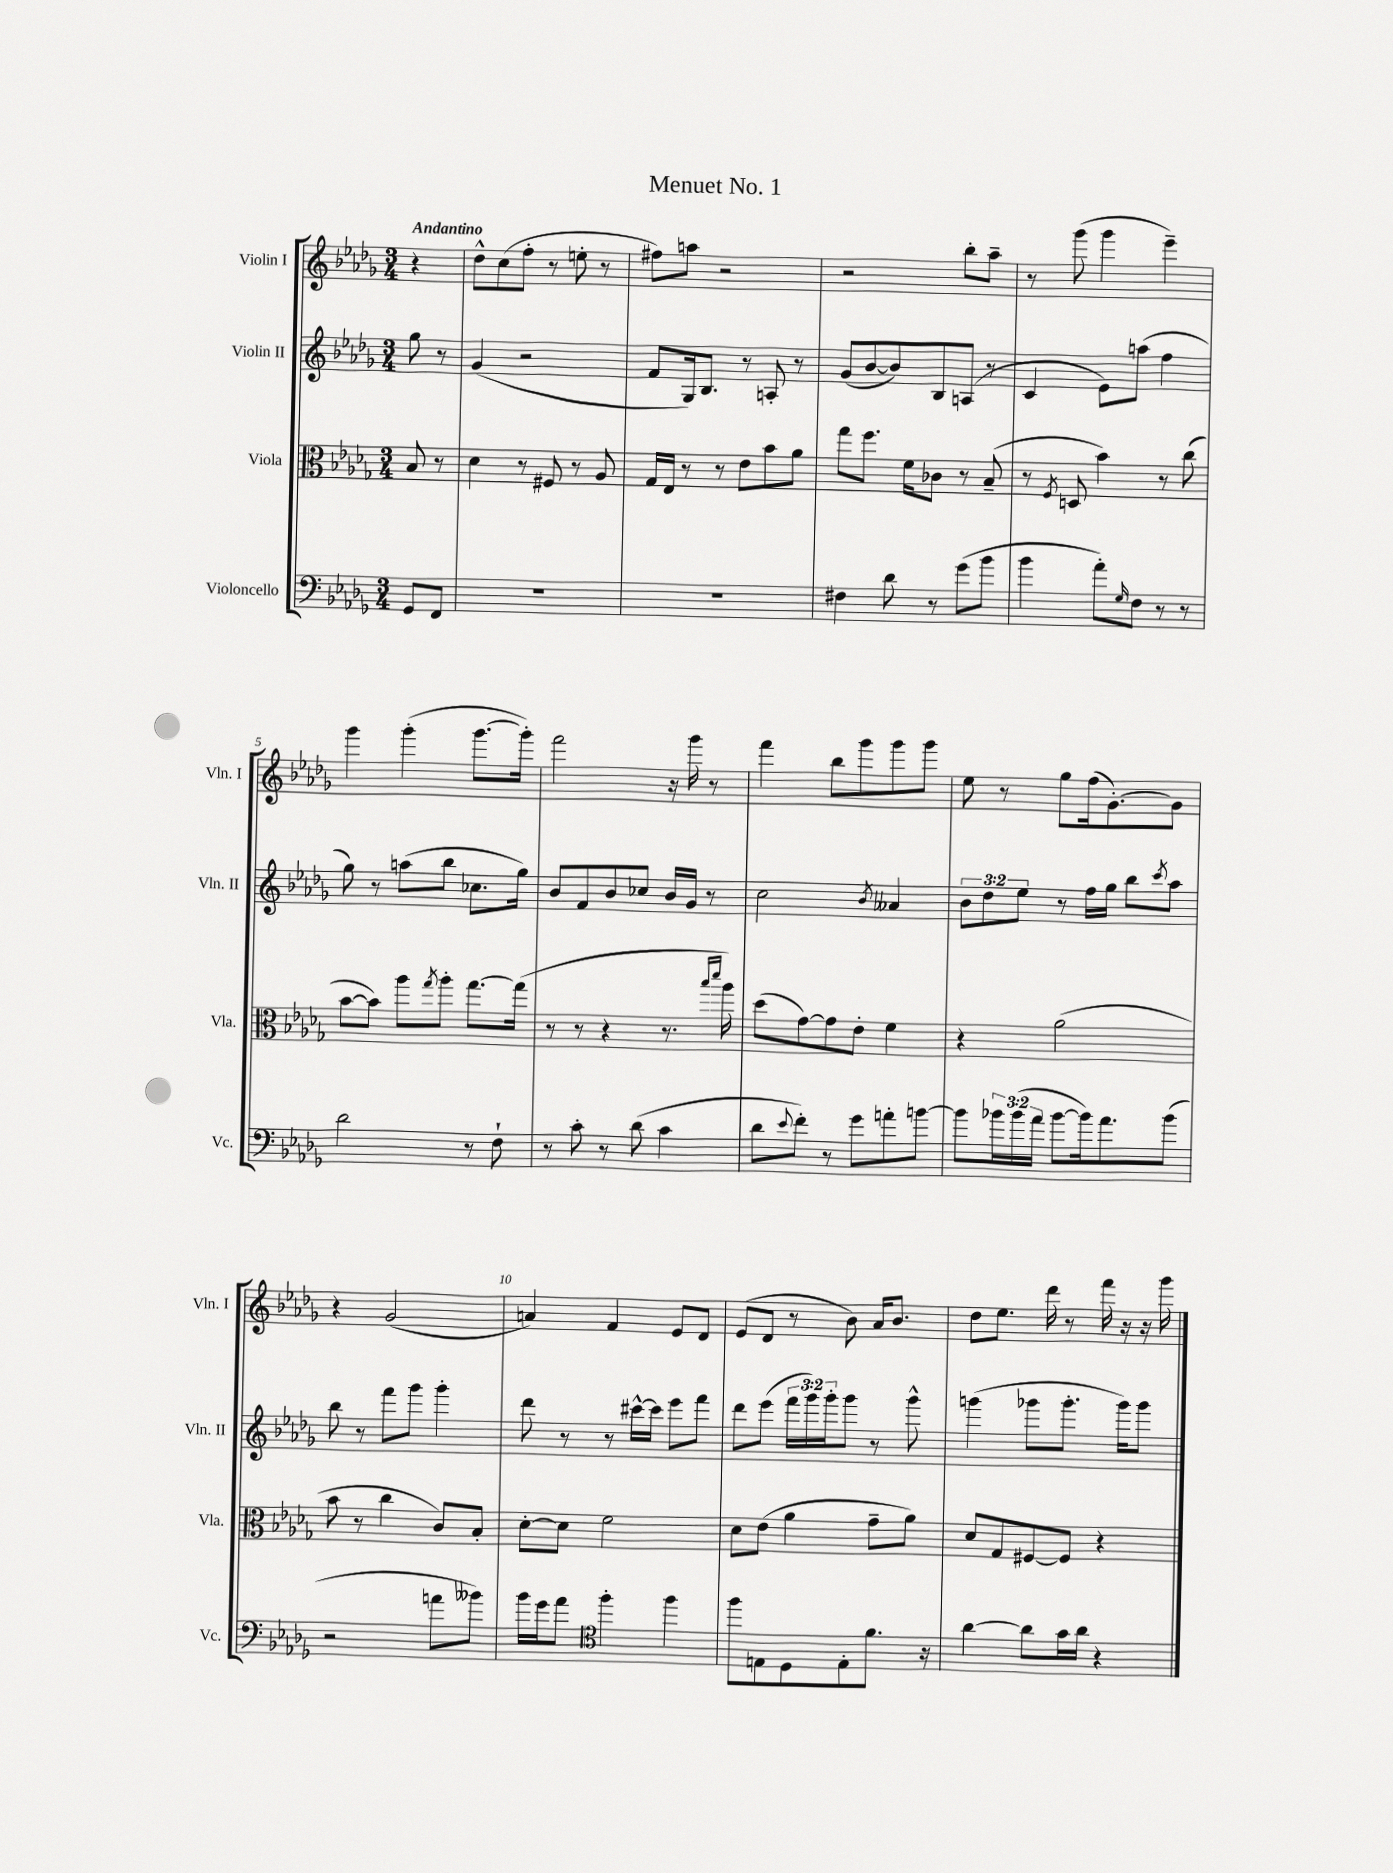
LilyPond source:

\header { title = "Menuet No. 1" }
<<
\new StaffGroup <<
\new Staff = "s0" \with { instrumentName = "Violin I" shortInstrumentName = "Vln. I" } {
    \clef treble \key des \major \numericTimeSignature \time 3/4 \partial 4 \tempo "Andantino"
    r4 |
    des''8-^ c''8( f''8-. r8 e''8-. r8 |
    fis''8) a''8 r2 |
    r2 bes''8-. aes''8-- |
    r8 ges'''8( ges'''4 ees'''4--) |
    ges'''4 ges'''4-.( ges'''8.~ ges'''16-.) |
    f'''2 r16 ges'''16 r8 |
    f'''4 bes''8 ges'''8 ges'''8 ges'''8 |
    ees''8 r8 ges''8 f''16( ges'8.~-.) ges'8 |
    r4 ges'2( |
    a'4) f'4 ees'8 des'8 |
    ees'8( des'8 r8 bes'8) aes'16 bes'8. |
    des''8 ees''8. des'''16 r8 f'''16 r16 r16 ges'''16 \bar "|." |
}
\new Staff = "s1" \with { instrumentName = "Violin II" shortInstrumentName = "Vln. II" } {
    \clef treble \key des \major \numericTimeSignature \time 3/4 \override Staff.TupletNumber.text = #tuplet-number::calc-fraction-text \partial 4
    ges''8 r8 |
    ges'4( r2 |
    f'8 ges16) bes8. r8 a8-. r8 |
    ges'8( bes'8~ bes'8) bes8 a8( r8 |
    c'4 ees'8) a''8( f''4 |
    ges''8) r8 a''8( bes''8 ces''8. ges''16) |
    bes'8 f'8 bes'8 ces''8 bes'16 ges'16 r8 |
    c''2 \acciaccatura { bes'8 } aeses'4 |
    \tuplet 3/2 { bes'8 des''8 ees''8 } r8 f''16 ges''16 bes''8 \acciaccatura { c'''8 } aes''8 |
    bes''8 r8 f'''8 ges'''8 ges'''4-. |
    des'''8 r8 r8 cis'''16~-^ cis'''16 ees'''8 f'''8 |
    des'''8 ees'''8( \tuplet 3/2 { f'''16 ges'''16) ges'''16-. } ges'''8 r8 ges'''8-^ |
    g'''4( ges'''8 ges'''8.-. ges'''16) ges'''8 \bar "|." |
}
\new Staff = "s2" \with { instrumentName = "Viola" shortInstrumentName = "Vla." } {
    \clef alto \key des \major \numericTimeSignature \time 3/4 \partial 4
    bes8 r8 |
    des'4 r8 fis8 r8 aes8 |
    ges16 ees16 r8 r8 ees'8 bes'8 aes'8 |
    ges''8 f''8. f'16 ces'8 r8 bes8--( |
    r8 \acciaccatura { f8 } d8 bes'4) r8 c''8( |
    bes'8~ bes'8) aes''8 \acciaccatura { ges''8 } aes''8-. ges''8.~ ges''16( |
    r8 r8 r4 r8. \grace { bes''16 des'''16 } aes''16) |
    des''8( ges'8~) ges'8 ees'8-. f'4 |
    r4 aes'2( |
    bes'8 r8 c''4 c'8) bes8-. |
    des'8~-. des'8 f'2 |
    des'8 ees'8( aes'4 ges'8-- aes'8) |
    des'8 ges8 fis8~ fis8 r4 \bar "|." |
}
\new Staff = "s3" \with { instrumentName = "Violoncello" shortInstrumentName = "Vc." } {
    \clef bass \key des \major \numericTimeSignature \time 3/4 \override Staff.TupletNumber.text = #tuplet-number::calc-fraction-text \partial 4
    ges,8 f,8 |
    R2. |
    R2. |
    fis4 des'8 r8 ges'8( bes'8 |
    bes'4 aes'8-.) \grace { ges16 } f8 r8 r8 |
    des'2 r8 f8-! |
    r8 c'8-. r8 des'8( c'4 |
    des'8 \appoggiatura { ees'8 } f'8-.) r8 ges'8 a'8-. b'8~ |
    b'8 \tuplet 3/2 { bes'16 bes'16( aes'16 } bes'8~ bes'16) aes'8. bes'8( |
    r2 a'8 beses'8) |
    bes'16 ges'16 aes'8 \clef tenor f''4-. f''4 |
    f''8 e8 des8 e8-. f'8. r16 |
    aes'4~ aes'8 ges'16 aes'16 r4 \bar "|." |
}
>>
>>
\layout { \context { \Score \override BarNumber.break-visibility = ##(#f #t #t) barNumberVisibility = #(every-nth-bar-number-visible 5) } }
